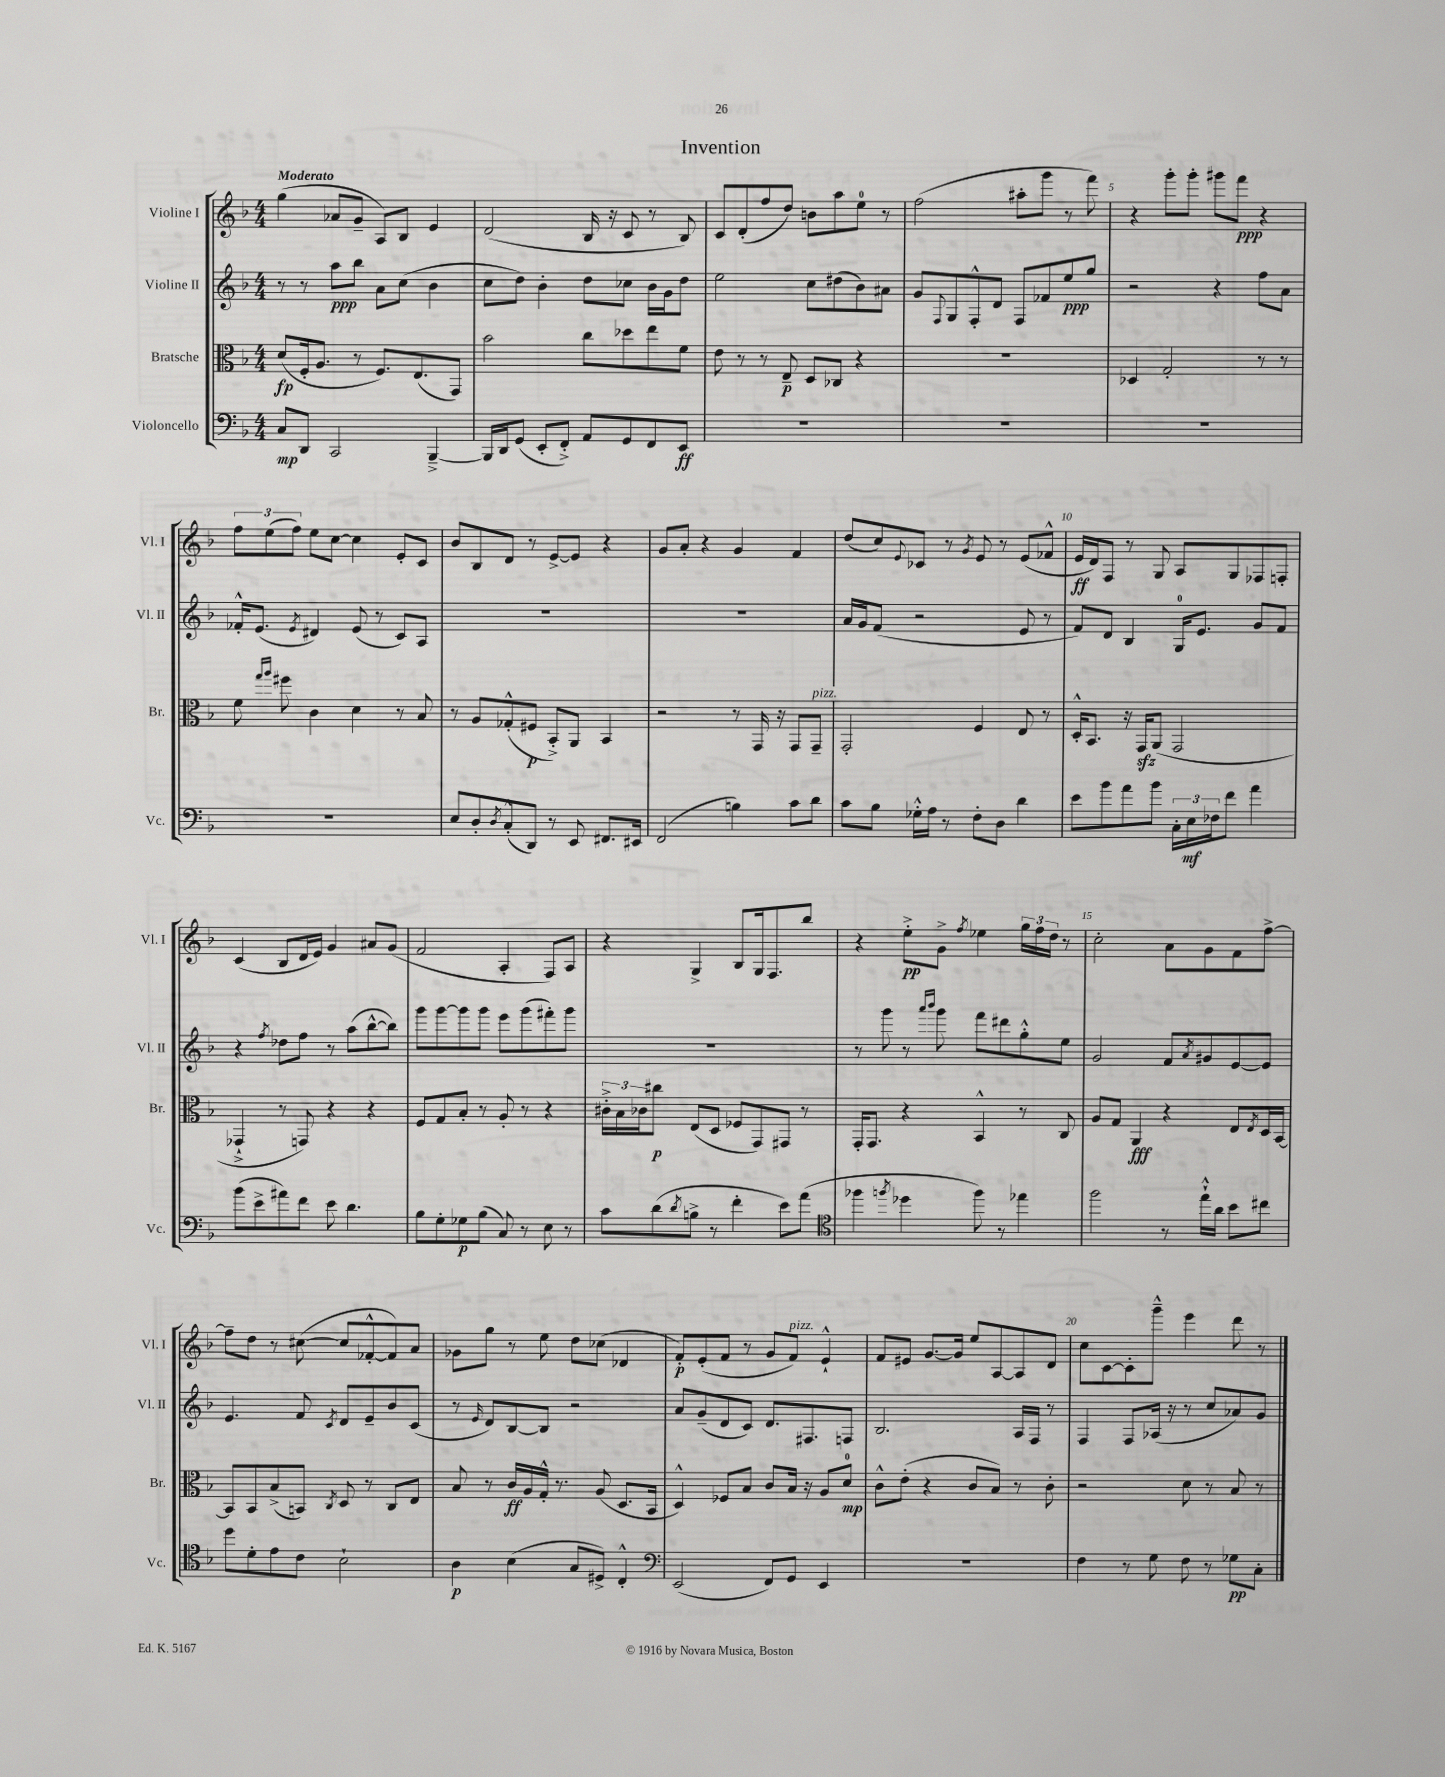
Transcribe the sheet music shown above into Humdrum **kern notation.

**kern	**dynam	**kern	**dynam	**kern	**dynam	**kern	**dynam
*part4	*part4	*part3	*part3	*part2	*part2	*part1	*part1
*staff4	*staff4	*staff3	*staff3	*staff2	*staff2	*staff1	*staff1
*I"Violoncello	*	*I"Bratsche	*	*I"Violine II	*	*I"Violine I	*
*I'Vc.	*	*I'Br.	*	*I'Vl. II	*	*I'Vl. I	*
*clefF4	*	*clefC3	*	*clefG2	*	*clefG2	*
*k[b-]	*	*k[b-]	*	*k[b-]	*	*k[b-]	*
*M4/4	*	*M4/4	*	*M4/4	*	*M4/4	*
=1	=1	=1	=1	=1	=1	=1	=1
!	!	!	!	!	!	!LO:TX:a:B:t=Moderato	!
8C/L	mp	(8d/L	fp	8r	.	(4gg\	.
8DD/J	.	16F'/k	.	8r	.	.	.
.	.	8.A/J	.	.	.	.	.
2CC/	.	.	.	8aa\L	ppp	8a-X/L	.
.	.	8r	.	8bb-\J	.	8g~/J	.
.	.	8.F/L)	.	8a\L	.	8A/L)	.
.	.	.	.	(8cc\J	.	8B-/J	.
.	.	(8.E/	.	.	.	.	.
[4BBB-~^/	.	.	.	4b-\	.	4e/	.
.	.	8GG/J)	.	.	.	.	.
=2	=2	=2	=2	=2	=2	=2	=2
16BBB-/LL]	.	2b-\	.	8cc\L	.	(2d/	.
16DD/J	.	.	.	.	.	.	.
(8GG/J	.	.	.	8dd\J)	.	.	.
8EE'/L	.	.	.	4b-'\	.	.	.
8FF'^/J)	.	.	.	.	.	.	.
8AA/L	.	8cc\L	.	8dd\L	.	16B-/	.
.	.	.	.	.	.	16r	.
8GG/	.	8dd-X\	.	8cc-X\J	.	8c/	.
8FF/	.	8ee\	.	16b-\LL	.	8r	.
.	.	.	.	16g\J	.	.	.
8EE/J	ff	8f\J	.	8dd\J	.	8B-/)	.
=3	=3	=3	=3	=3	=3	=3	=3
1r	.	8e\	.	2ee\	.	8c/L	.
.	.	8r	.	.	.	(8d'/	.
.	.	8r	.	.	.	8ff/	.
.	.	8E~/	p	.	.	8dd/J)	.
.	.	8D/L	.	8cc\L	.	8bn\L	.
.	.	8C-X/J	.	(8dd#X\	.	8aa\	.
.	.	4r	.	8b-\)	.	8ee\J	.
.	.	.	.	8a#X\J	.	8r	.
=4	=4	=4	=4	=4	=4	=4	=4
1r	.	1r	.	8g/L	.	(2ff\	.
.	.	.	.	8qqF/	.	.	.
.	.	.	.	8G/	.	.	.
.	.	.	.	8F'^^/	.	.	.
.	.	.	.	8d/J	.	.	.
.	.	.	.	8F/L	.	8aa#X'\L	.
.	.	.	.	8f-X/	.	8ggg\J	.
.	.	.	.	8ee/	ppp	8r	.
.	.	.	.	8gg/J	.	8fff\)	.
=5	=5	=5	=5	=5	=5	=5	=5
1r	.	4D-X/	.	2r	.	4r	.
.	.	2G'/	.	.	.	8ggg'\L	.
.	.	.	.	.	.	8ggg'\J	.
.	.	.	.	4r	.	8ggg#X\L	.
.	.	.	.	.	.	8fff\J	ppp
.	.	8r	.	8ff\L	.	4r	.
.	.	8r	.	8a\J	.	.	.
!!LO:LB:g=z
=6	=6	=6	=6	=6	=6	=6	=6
1r	.	8f\	.	16f-X'^^/KL	.	12ff\L	.
.	.	.	.	(8.e/J	.	.	.
.	.	.	.	.	.	(12ee\	.
.	.	16qqgg/LL	.	.	.	.	.
.	.	16qqaa/JJ	.	.	.	.	.
.	.	8ff#X\	.	.	.	.	.
.	.	.	.	.	.	12ff\J)	.
.	.	.	.	8qe/	.	.	.
.	.	4c\	.	4d#X/)	.	8ee\L	.
.	.	.	.	.	.	[8cc\J	.
.	.	4d\	.	(8e/	.	4cc\]	.
.	.	.	.	8r	.	.	.
.	.	8r	.	8c/L)	.	8e'/L	.
.	.	8B-/	.	8A/J	.	8c/J	.
=7	=7	=7	=7	=7	=7	=7	=7
8E/L	.	8r	.	1r	.	8b-/L	.
8D'/	.	8A/L	.	.	.	8B-/	.
8qD/	.	.	.	.	.	.	.
(8C'^^/	.	(8G-X'^^/	.	.	.	8d/J	.
8DD/J)	.	8F#X/J	p	.	.	8r	.
8r	.	8BB-'^/L)	.	.	.	[8e^/L	.
8EE/	.	8AA/J	.	.	.	8e/J]	.
8.FF#X/L	.	4BB-/	.	.	.	4r	.
16EE#X/Jk	.	.	.	.	.	.	.
=8	=8	=8	=8	=8	=8	=8	=8
(2FF/	.	2r	.	1r	.	8g/L	.
.	.	.	.	.	.	8a'/J	.
.	.	.	.	.	.	4r	.
4Bn\)	.	8r	.	.	.	4g/	.
.	.	16GG/	.	.	.	.	.
.	.	16r	.	.	.	.	.
8c\L	.	8GG/L	.	.	.	4f/	.
!	!	!LO:TX:a:i:t=pizz.	!	!	!	!	!
8d\J	.	8GG~/J	.	.	.	.	.
=9	=9	=9	=9	=9	=9	=9	=9
8c\L	.	2GG'/	.	16a/LL	.	(8dd/L	.
.	.	.	.	16g/J	.	.	.
8B-\J	.	.	.	(8f/J	.	8cc/)	.
.	.	.	.	.	.	8qqe/	.
16G-X'^^\LL	.	.	.	2r	.	8c-X/J	.
16A\JJ	.	.	.	.	.	.	.
8r	.	.	.	.	.	8r	.
.	.	.	.	.	.	8qg/	.
8F'\L	.	4F/	.	.	.	8e/	.
8D\J	.	.	.	.	.	8r	.
4d\	.	8E/	.	8e/	.	(8e/L	.
.	.	8r	.	8r	.	8f-X^^/J	.
=10	=10	=10	=10	=10	=10	=10	=10
8e\L	.	16D'^^/KL	.	8f/L)	.	16e/LL	ff
.	.	8.BB-/J	.	.	.	16d/J)	.
8b-\	.	.	.	8d/J	.	8F/J	.
8a\	.	16r	.	4B-/	.	8r	.
.	.	16GGzz/KL	.	.	.	.	.
8b-\J	.	(8AA/J	.	.	.	8G/	.
24C'\LL	.	2GG/	.	16G/KL	.	8A/L	.
24E\	mf	.	.	.	.	.	.
.	.	.	.	8.e/J	.	.	.
24F-X\J	.	.	.	.	.	.	.
8f\J	.	.	.	.	.	8G/	.
4a\	.	.	.	8g/L	.	8F-X/	.
.	.	.	.	8f/J	.	8Fn'/J	.
!!LO:LB:g=z
=11	=11	=11	=11	=11	=11	=11	=11
(8b-\L	.	4GG-X`^/	.	4r	.	(4c/	.
8e^\	.	.	.	.	.	.	.
.	.	.	.	8qff/	.	.	.
8a#X\)	.	8r	.	8dd-X\L	.	8B-/L	.
8f\J	.	8GGn/)	.	8ff\J	.	16d/L	.
.	.	.	.	.	.	16e/JJ)	.
8e\	.	4r	.	8r	.	4g/	.
4.d\	.	.	.	(8aa\L	.	.	.
.	.	4r	.	[8bb-^^\	.	8a#X/L	.
.	.	.	.	8bb-\J])	.	(8g/J	.
=12	=12	=12	=12	=12	=12	=12	=12
8B-\L	.	8F/L	.	8ggg\L	.	2f/	.
8G'\	.	8G/	.	[8ggg\	.	.	.
8G-X\	p	8B-'/J	.	8ggg\]	.	.	.
(8B-\J	.	8r	.	8ggg\J	.	.	.
8C/)	.	8A'/	.	8eee\L	.	4A'/	.
8r	.	8r	.	(8ggg\	.	.	.
8E\	.	4r	.	8fff#X'\)	.	8F/L)	.
8r	.	.	.	8ggg\J	.	8A/J	.
=13	=13	=13	=13	=13	=13	=13	=13
8c\L	.	24c#X'^\LL	.	1r	.	4r	.
.	.	24B-\	.	.	.	.	.
.	.	24c-X\J	.	.	.	.	.
(8d\	.	8cc#X\J	p	.	.	.	.
8qd/	.	.	.	.	.	.	.
8Bn^\J	.	(8E/L	.	.	.	4G^/	.
8r	.	8D/J	.	.	.	.	.
4f'\	.	8F-X/L	.	.	.	8B-/L	.
.	.	8GG/)	.	.	.	16G/k	.
.	.	.	.	.	.	8.F/	.
8e\L)	.	8GG#X/J	.	.	.	.	.
(8a\J	.	8r	.	.	.	8bb-/J	.
=14	=14	=14	=14	=14	=14	=14	=14
*clefC4	*	*	*	*	*	*	*
4ff-X\	.	16GG'/KL	.	8r	.	4r	.
.	.	8.GG/J	.	.	.	.	.
.	.	.	.	8ggg\	.	.	.
8qffn/	.	.	.	.	.	.	.
4dd-X\	.	4r	.	8r	.	8ee'^\L	pp
.	.	.	.	16qqaaa/LL	.	.	.
.	.	.	.	16qqbbb-/JJ	.	.	.
.	.	.	.	8ggg\	.	8g^\J	.
.	.	.	.	.	.	8qff/	.
8ff\)	.	4BB-^^/	.	8fff\L	.	4ee-X\	.
8r	.	.	.	8ddd#X\	.	.	.
4ee-X\	.	8r	.	8gg'^^\	.	24gg\LL	.
.	.	.	.	.	.	24ff\	.
.	.	.	.	.	.	24dd\JJ	.
.	.	8C/	.	8ee\J	.	8r	.
=15	=15	=15	=15	=15	=15	=15	=15
2ff\	.	8A/L	.	2g/	.	2cc'\	.
.	.	8G/J	.	.	.	.	.
.	.	4AA/	fff	.	.	.	.
8r	.	4r	.	8f/L	.	8a\L	.
.	.	.	.	8qa/	.	.	.
16ee`^^\LL	.	.	.	8g#X/	.	8g\	.
16a\JJ	.	.	.	.	.	.	.
8b-\L	.	8E/L	.	[8e/	.	8f\	.
.	.	8qE/	.	.	.	.	.
8cc#X\J	.	16D/L	.	8e/J]	.	[8ff^\J	.
.	.	[16BB-/JJ	.	.	.	.	.
!!LO:LB:g=z
=16	=16	=16	=16	=16	=16	=16	=16
8dd\L	.	8BB-/L]	.	4.e/	.	8ff~\L]	.
8d'\	.	8BB-/	.	.	.	8dd\J	.
8e\	.	(8B-^/	.	.	.	8r	.
8c\J	.	8BBn/J)	.	8f/	.	([8cc#X\	.
.	.	8qC/	.	8qc/	.	.	.
2B-`\	.	8D/	.	8d/L	.	8cc#/L]	.
.	.	8r	.	8e~/	.	[8f-X'^^/	.
.	.	8C/L	.	8b-/	.	8f-/])	.
.	.	8E/J	.	(8c/J	.	8a/J	.
=17	=17	=17	=17	=17	=17	=17	=17
4A\	p	8B-/	.	8r	.	8g-X\L	.
.	.	.	.	16qqe/	.	.	.
.	.	8r	.	8d/L)	.	8gg\J	.
(4B-\	.	16c/LL	ff	[8B-/	.	8r	.
.	.	16A/	.	.	.	.	.
.	.	16G'^^/JJ	.	8B-/J]	.	8ee\	.
.	.	8.r	.	.	.	.	.
8G/L	.	.	.	2r	.	8dd\L	.
8D#X^/J)	.	(8A/	.	.	.	(8cc-X\J	.
4C'^^/	.	8.D/L	.	.	.	4d-X/	.
.	.	16BB-/Jk	.	.	.	.	.
=18	=18	=18	=18	=18	=18	=18	=18
*clefF4	*	*	*	*	*	*	*
(2EE/	.	4D^^/)	.	8a/L	.	8f'/L)	p
.	.	.	.	(8g~/	.	(8e'/	.
.	.	8F-X/L	.	8d/	.	8f/J	.
.	.	8B-/J	.	8c/J)	.	8r	.
8FF/L)	.	8c/L	.	8.d/L	.	8g/L	.
!	!	!	!	!	!	!LO:TX:a:i:t=pizz.	!
8GG/J	.	16B-/Jk	.	.	.	8f/J)	.
.	.	16r	.	8.F#X/	.	.	.
4EE/	.	8A/L	.	.	.	4e`^^/	.
.	.	8d/J	mp	8Fn/J	.	.	.
=19	=19	=19	=19	=19	=19	=19	=19
1r	.	8c^^\L	.	2.B-/	.	8f/L	.
.	.	(8e'\J	.	.	.	8e#X/J	.
.	.	4r	.	.	.	[8.g/L	.
.	.	.	.	.	.	16g/Jk]	.
.	.	8c/L	.	.	.	8ee/L	.
.	.	8B-/J)	.	.	.	[8A/	.
.	.	8r	.	16A/LL	.	8A/]	.
.	.	.	.	16F/JJ	.	.	.
.	.	8c'\	.	8r	.	8d/J	.
=20	=20	=20	=20	=20	=20	=20	=20
4F\	.	2r	.	4F/	.	8cc\L	.
.	.	.	.	.	.	[8c\	.
8r	.	.	.	8F/L	.	8c'\]	.
8G\	.	.	.	(16A-X/Jk	.	8ggg~^^\J	.
.	.	.	.	16r	.	.	.
8F\	.	8d\	.	8r	.	4eee\	.
8r	.	8r	.	8cc/L	.	.	.
8G-X\L	pp	8B-/	.	8a-X/)	.	8ddd\	.
8C'\J	.	8r	.	8g/J	.	8r	.
==	==	==	==	==	==	==	==
*-	*-	*-	*-	*-	*-	*-	*-
